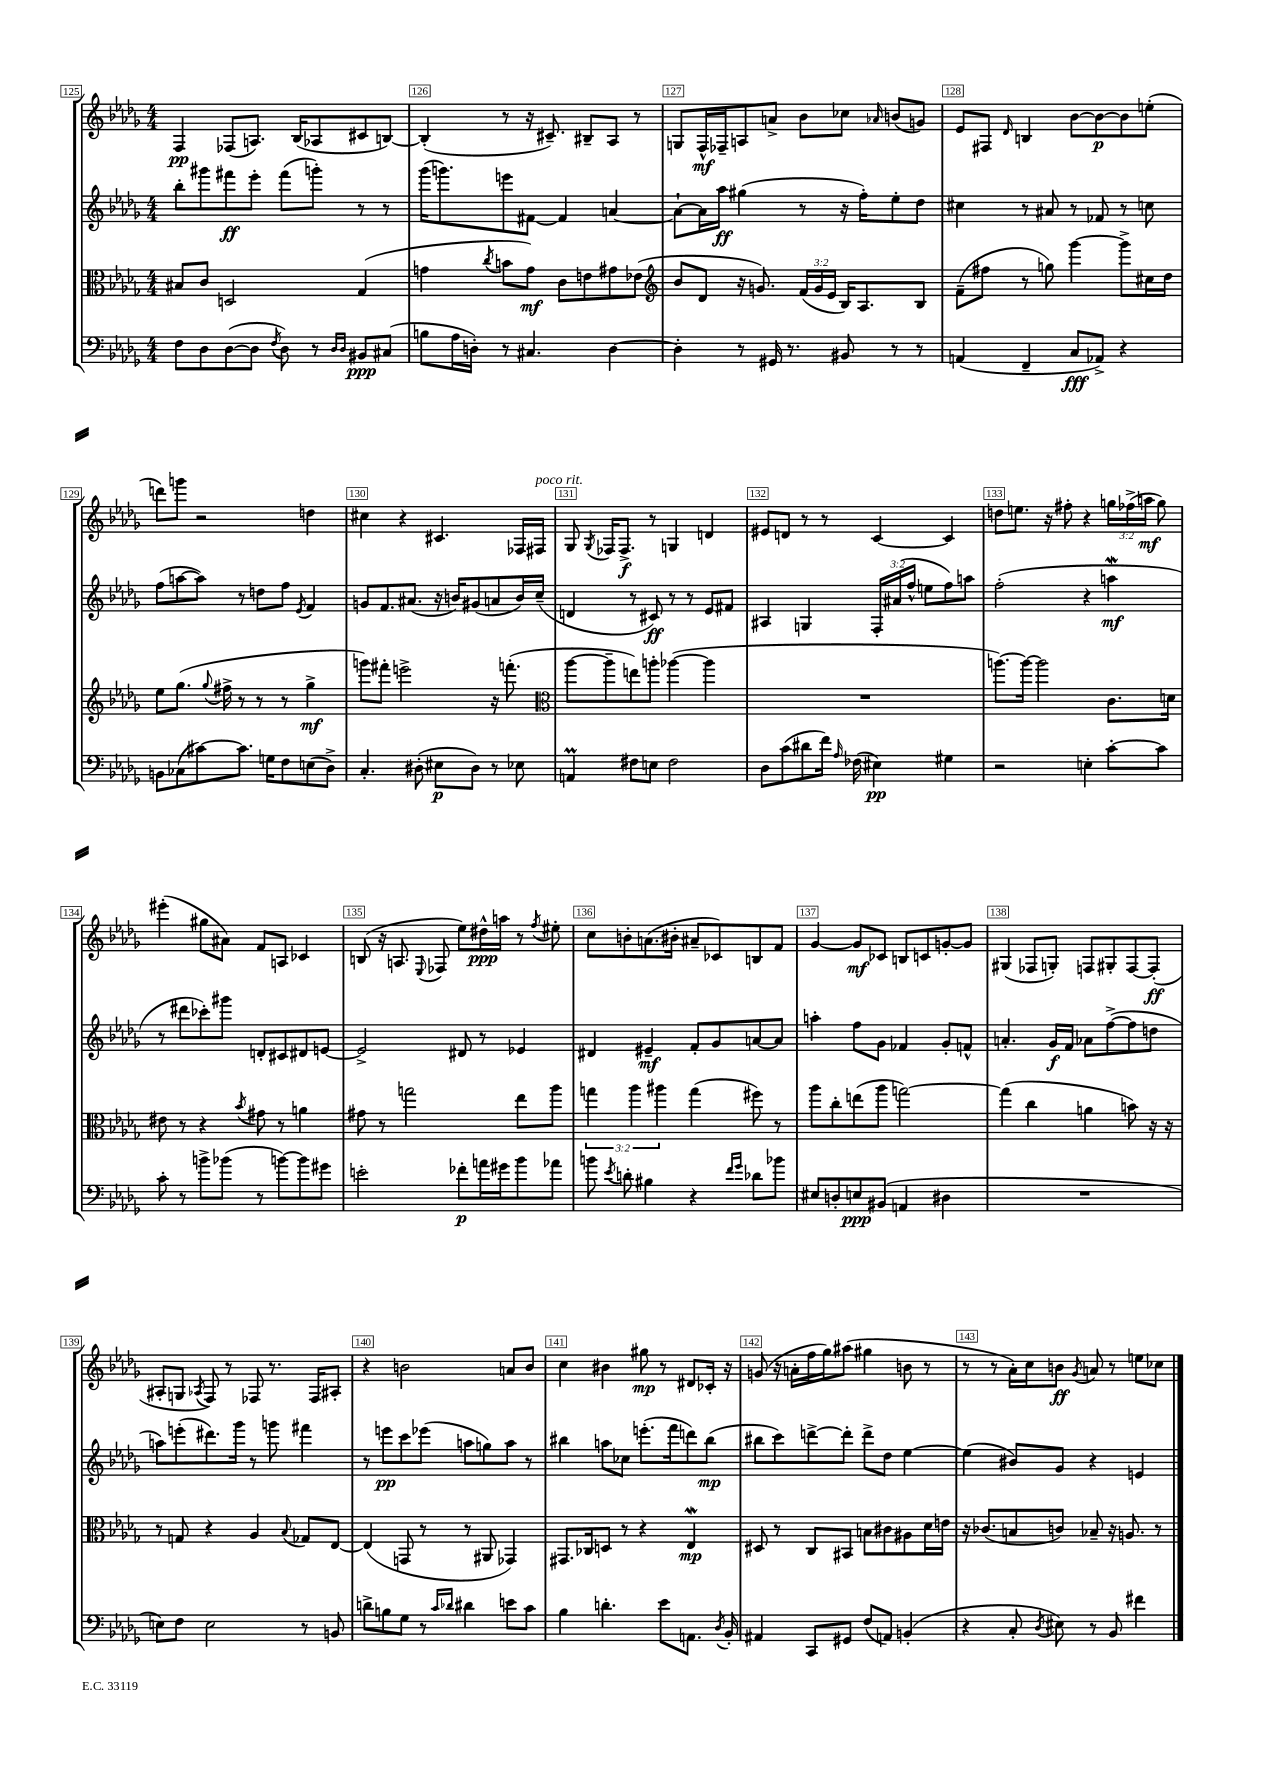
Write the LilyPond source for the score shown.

<<
\new StaffGroup <<
\new Staff = "s0" {
    \clef treble \key des \major \numericTimeSignature \time 4/4 \override Staff.TupletNumber.text = #tuplet-number::calc-fraction-text
    \autoBeamOff f4\pp fes8[( a8.]) bes16[( aes8 cis'8 b8]~) |
    b4-.( r8 r16 cis'8.--) bis8[-- aes8] r8 |
    g8[ f16-^\mf fes16-- a8 a'8]-> bes'8[ ces''8] \grace { aes'16 } b'8[( g'8]) |
    ees'8[ fis8] \grace { des'16 } b4 bes'8[~ bes'8~\p bes'8 e''8]-.( |
    d'''8[) g'''8] r2 d''4 |
    cis''4 r4 cis'4. fes16[ fis16]^\markup { \italic "poco rit." } |
    ges8 \acciaccatura { ges8 } fes16[ fes8.]->\f r8 g4 d'4 |
    eis'8[ d'8] r8 r8 c'4~ c'4 |
    d''8[ e''8.] r16 fis''8-. r4 \tuplet 3/2 { g''16[ fes''16->( a''16]\mf } g''8) |
    eis'''4-.( gis''8[ ais'8]) f'8[ a8] ces'4 |
    b8( r16 a8. \appoggiatura { ees8 } fes8 ees''8[) dis''16-^\ppp a''16] r8 \acciaccatura { f''8 } eis''8-. |
    c''8[ b'8-. a'8.( bis'16]-. ais'8[-- ces'8) b8 f'8] |
    ges'4~ ges'8[\mf ces'8] b8[ c'8 g'8~-. g'8] |
    gis4( fes8[ g8]-.) f8[ gis8-. f8~ f8]-.\ff( |
    ais8[-. g8] \acciaccatura { aes8 } f8) r8 fes8 r8. fes16[ ais8]-. |
    r4 b'2 a'8[ b'8] |
    c''4 bis'4 gis''8\mp r8 dis'8[ ces'16]-. r16 |
    g'8( r16 a'16[-. f''16 ges''16) ais''8]( gis''4 b'8 r8 |
    r8 r8 aes'16[-.) c''16 b'8]\ff \acciaccatura { ges'8 } a'8 r8 e''8[ ces''8] \bar "|." |
}
\new Staff = "s1" {
    \clef treble \key des \major \numericTimeSignature \time 4/4 \override Staff.TupletNumber.text = #tuplet-number::calc-fraction-text
    \autoBeamOff bes''8[-. gis'''8 fis'''8\ff ees'''8]-. fis'''8[( g'''8]-.) r8 r8 |
    ges'''16[( g'''8.) e'''8 fis'8]~ fis'4 a'4~ |
    a'8[~-! a'16 aes''16]\ff gis''4( r8 r16 f''16[-.) ees''8-. des''8] |
    cis''4 r8 ais'8 r8 fes'8 r8 c''8 |
    f''8[( a''8~ a''8]) r8 d''8[ f''8] \acciaccatura { ees'8 } f'4 |
    g'8[ f'8. ais'8.]( r16 b'16[) gis'8( a'8 b'16) c''16]--( |
    d'4 r8 cis'8\ff) r8 r8 ees'8[ fis'8] |
    ais4 g4 \tuplet 3/2 { f16[-. ais'16( f''16]-^ } e''8[ f''8) a''8] |
    f''2-.( r4 a''4\mordent\mf |
    r8 dis'''8[ ces'''8-.) gis'''8] d'8[-. cis'8 dis'8 e'8]~ |
    e'2-> dis'8 r8 ees'4 |
    dis'4 eis'4--\mf f'8[-. ges'8 a'8~ a'8] |
    a''4-. f''8[ ges'8] fes'4 ges'8[-. f'8]-^ |
    a'4.-. ges'16[\f f'16] aes'8[ f''8~->( f''8 d''8] |
    a''8[) e'''8-.( dis'''8.) ges'''16] r8 g'''8 fis'''4 |
    r8 e'''8[\pp c'''8 ees'''8]( a''8[ g''8) a''8] r8 |
    bis''4 a''8[ ces''8] e'''8.[-.( f'''16 d'''8) bis''8]\mp( |
    bis''8[ c'''8) d'''8~-> d'''8]-. d'''8[-> des''8] ees''4~ |
    ees''4( bis'8[) ges'8] r4 e'4 \bar "|." |
}
\new Staff = "s2" {
    \clef alto \key des \major \numericTimeSignature \time 4/4 \override Staff.TupletNumber.text = #tuplet-number::calc-fraction-text
    \autoBeamOff bis8[ c'8] d2 ges4( |
    g'4 \acciaccatura { c''8 } b'8[ g'8]\mf) c'8[ e'8 gis'8 ees'8]( |
    \clef treble bes'8[ des'8] r16 g'8.) \tuplet 3/2 { f'16[( g'16 ees'16] } bes16[) aes8. bes8] |
    f'8[--( fis''8] r8 g''8) ges'''4~ ges'''8[-> cis''16 des''16] |
    ees''8[ ges''8.]( \appoggiatura { ges''8 } fis''16-> r8 r8 r8 ges''4->\mf |
    g'''8[) fis'''8]-. e'''2-> r16 f'''8.-.( |
    \clef alto aes''8[~ aes''8-- e''8) a''8]-. aes''4~( aes''4 |
    R1 |
    a''8.[~) a''16]~ a''2 c'8.[ d'16] |
    eis'8 r8 r4 \acciaccatura { bes'8 } gis'8 r8 a'4 |
    gis'8 r8 g''2 ees''8[ aes''8] |
    \tuplet 3/2 { g''4 aes''4 ais''4 } g''4( fis''8) r8 |
    aes''8[ c''8-. e''8( aes''8] g''2~) |
    g''4( c''4 a'4 b'8) r16 r16 |
    r8 g8 r4 aes4 \appoggiatura { bes8 } ges8[ ees8]~ |
    ees4( g,8 r8 r8 ais,8 ges,4) |
    gis,8.[ ces16 d8] r8 r4 ees4\mordent\mp |
    dis8 r8 c8[ bis,8] b8[ cis'8 ais8 des'16 e'16] |
    r16 ces'8.[( b8 c'8]) bes8-- r16 a8. r8 \bar "|." |
}
\new Staff = "s3" {
    \clef bass \key des \major \numericTimeSignature \time 4/4
    \autoBeamOff f8[ des8 des8~( des8] \acciaccatura { f8 } des8) r8 \grace { des16[ des16] } bis,8[\ppp cis8]( |
    b8[ aes16 d16]-.) r8 cis4. d4~ |
    d4-. r8 gis,16 r8. bis,8 r8 r8 |
    a,4( f,4-- c8[\fff aes,8]->) r4 |
    b,8[ ces8( cis'8~) cis'8.] g16[ f8 e8( des8]->) |
    c4.-. dis8-.( eis8[\p dis8]) r8 ees8 |
    a,4\prall fis8[ e8] fis2 |
    des8[ c'8( dis'8 f'16]) \grace { aes16 } fes16( eis4\pp) gis4 |
    r2 e4-. c'8[~-. c'8] |
    c'8-. r8 b'8[-> bes'8]( r8 b'8[~) b'8 gis'8] |
    e'2-. fes'8[-.\p a'16 gis'16 bes'8 aes'8] |
    b'8 \acciaccatura { ees'8 } d'8-. bis4 r4 \grace { f'16[ ges'16] } des'8[ bes'8] |
    eis8[ d8-. e8\ppp bis,8]( a,4 dis4 |
    R1 |
    e8[) f8] e2 r8 b,8 |
    d'8[-> b8 ges8] r8 \grace { c'16[ des'16] } dis'4 e'8[ c'8] |
    bes4 d'4.-. ees'8[ a,8.] \acciaccatura { des8 } bes,16-. |
    ais,4 c,8[ gis,8] f8[( a,8]) b,4-.( |
    r4 c8-. \acciaccatura { des8 } eis8) r8 bes,8 fis'4 \bar "|." |
}
>>
>>
\layout { \context { \Score currentBarNumber = #125 \override BarNumber.break-visibility = ##(#f #t #t) barNumberVisibility = #all-bar-numbers-visible \override BarNumber.stencil = #(make-stencil-boxer 0.1 0.3 ly:text-interface::print) } }
